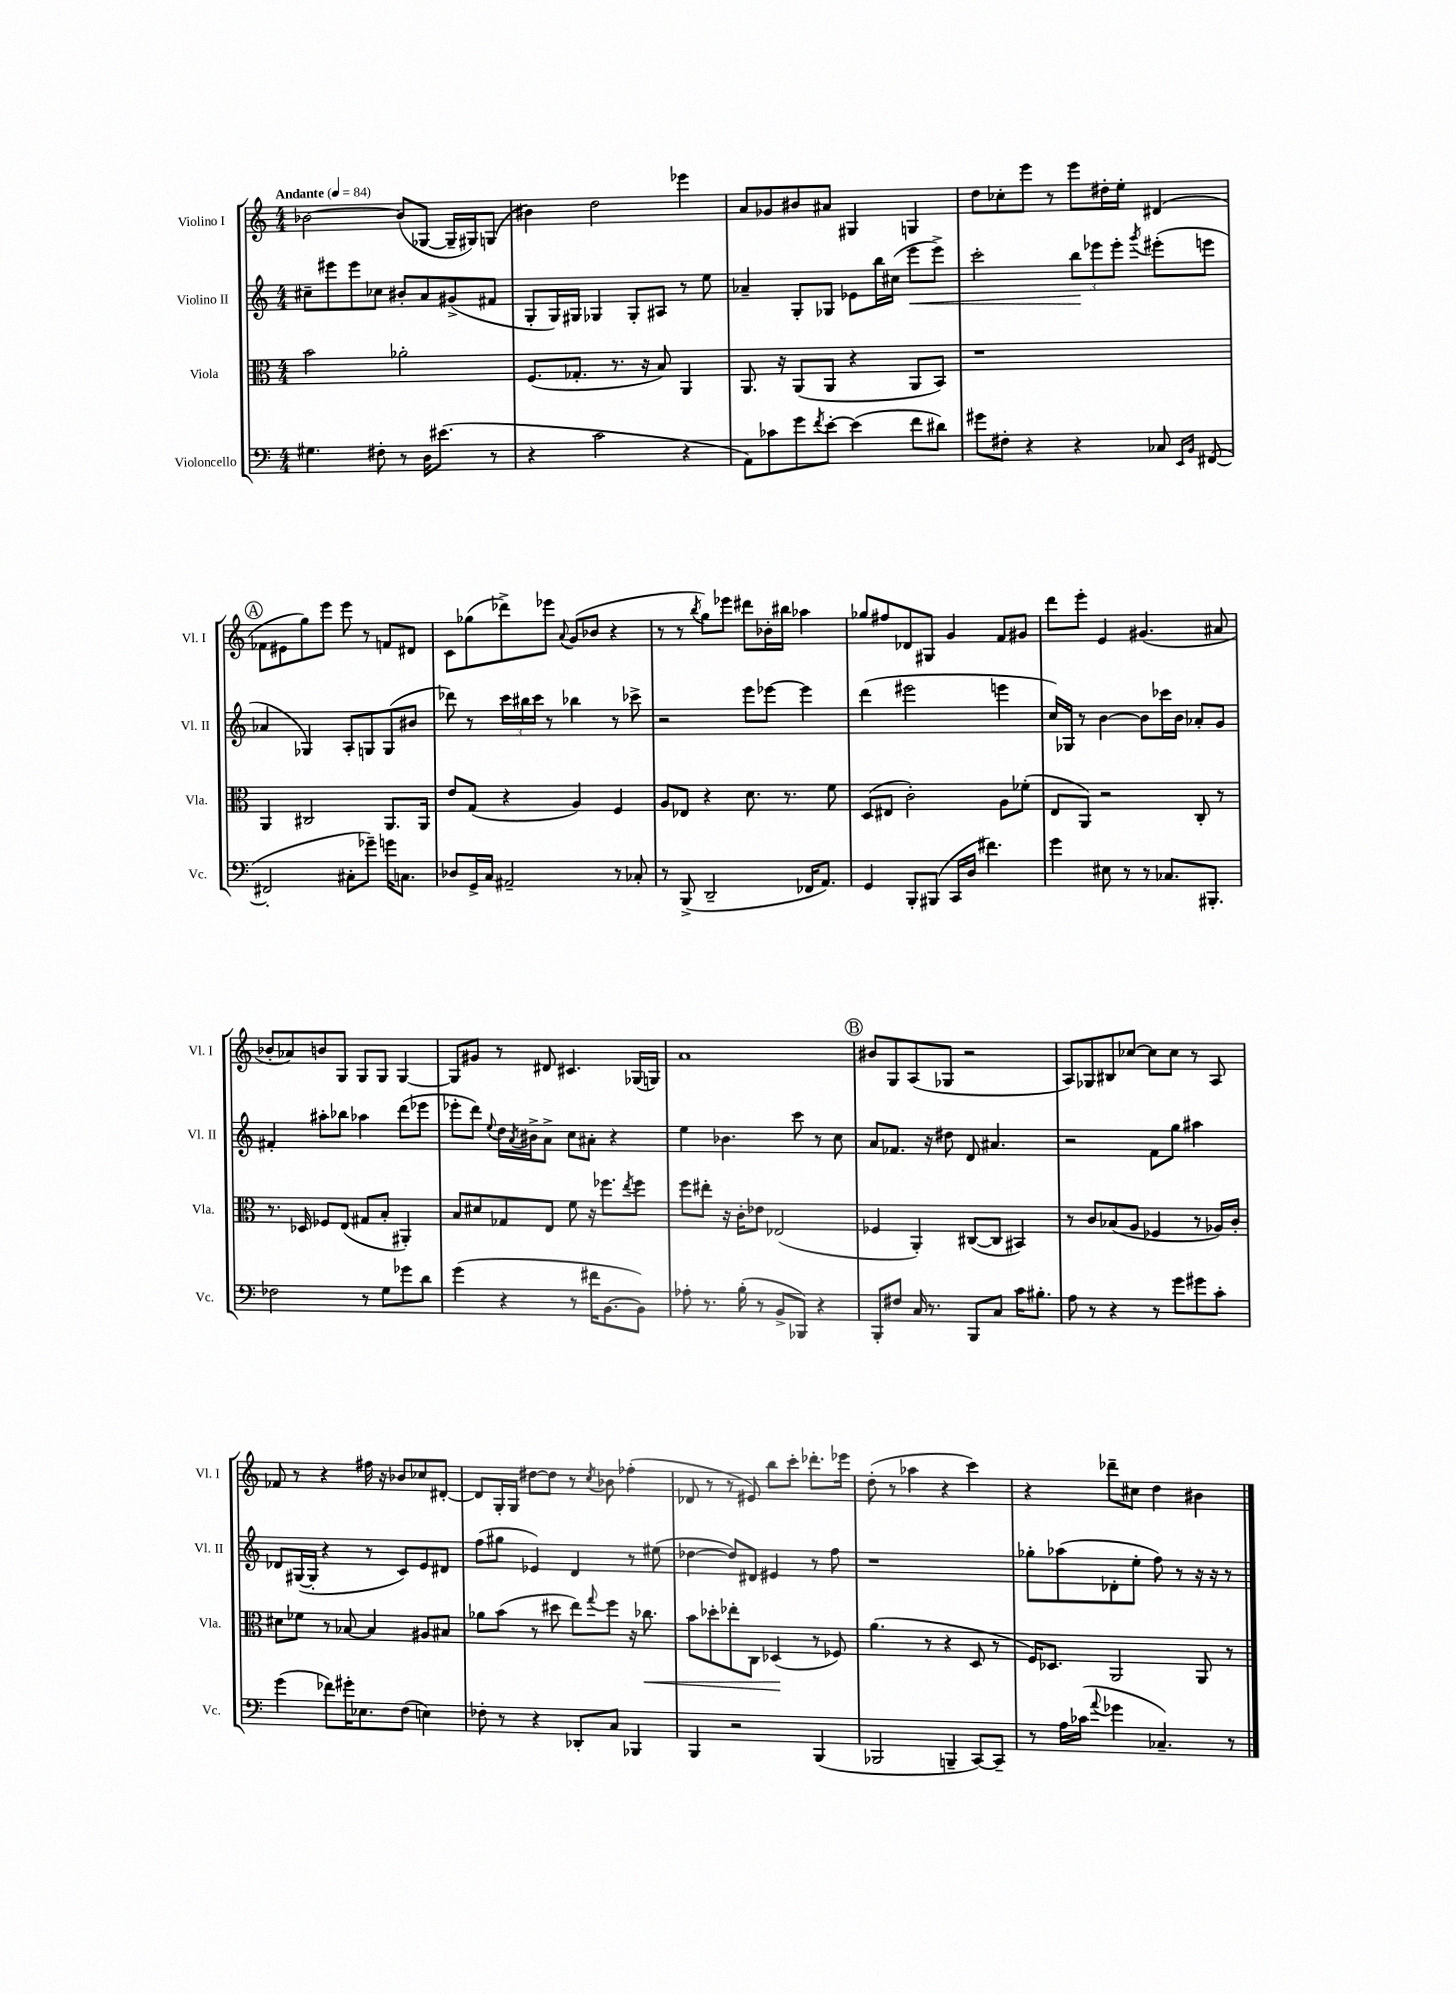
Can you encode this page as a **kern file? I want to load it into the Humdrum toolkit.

**kern	**kern	**kern	**kern
*staff4	*staff3	*staff2	*staff1
*clefF4	*clefC3	*clefG2	*clefG2
*k[]	*k[]	*k[]	*k[]
*M4/4	*M4/4	*M4/4	*M4/4
*MM84	*MM84	*MM84	*MM84
4.G#	2b	8cc#~	[2b-
.	.	8eee#	.
.	.	8eee#	.
8F#'	.	8cc-	.
8r	2a-'	8b#'	(8b-]
16D	.	8a	[8G-
(8.e#	.	.	.
.	.	(8g#^	16G-~]
.	.	.	16G#)
8r	.	8f#	(8G
=	=	=	=
4r	(8.F	8G'	4b#)
.	.	16G)	.
.	8.G-'	16G#	.
2c	.	4G-	2dd
.	8.r	.	.
.	.	8G-'	.
.	16r	.	.
.	8B)	8A#	.
4r	4AA	8r	4eee-
.	.	8ee	.
=	=	=	=
8AA)	8.AA	4a-~	8a
8c-	.	.	8g-
.	16r	.	.
8g	(8AA	8G'	8b#
8qf	.	.	.
[8e'	8AA	8G-	8a#
(4e]	4r	8e-	4G#
.	.	16bb	.
.	.	(16cc#	.
8f	8AA	8eee	4G
8d#)	8BB)	8eee^)	.
=	=	=	=
8g#	1r	2ccc'	8dd
8F#'	.	.	8cc-'
4r	.	.	8eee
.	.	.	8r
4r	.	12bb	8eee
.	.	12eee-	.
.	.	.	16dd#'
.	.	12eee-'	.
.	.	.	16ee'
.	.	8qggg	.
8C-	.	(8eee#'	(4d#
16qqEE	.	.	.
16qqBB	.	.	.
([8FF#	.	8eee	.
=	=	=	=
2FF#']	4AA	4a-	8f-
.	.	.	8e#
.	2C#	4G-)	8gg)
.	.	.	8eee
8C#'	.	8A'	8eee
8g-~)	.	8G	8r
16g	8.AA	(8G	8f
8.C	.	.	.
.	.	8b#	8d#
.	16AA	.	.
=	=	=	=
8D-	8e	8ddd-)	8c
16GG^	(8G	8r	(8gg-
16C	.	.	.
2AA#~	4r	24ccc	8ddd-^)
.	.	24bb#	.
.	.	24ccc	.
.	.	8r	8eee-
.	.	.	8qqa
.	4A)	4bb-	(8g
.	.	.	8b-
8r	4F	8r	4r
8C-'	.	8ccc-^	.
=	=	=	=
8r	8A	2r	8r
(8BBB^	8E-	.	8r
.	.	.	8qbb
2DD~	4r	.	8gg)
.	.	.	8eee-
.	8.d	8eee	8ddd#
.	.	[8eee-	16b-'
.	8.r	.	16bb#
16FF-	.	4eee-]	4aa-
8.AA)	.	.	.
.	8f	.	.
=	=	=	=
4GG	(8D	(4ddd	8gg-
.	8E#	.	8ff#
8BBB'	2c')	2eee#	8d-
(8BBB#	.	.	8G#
16CC	.	.	4g
16D	.	.	.
4.f#)	.	.	.
.	8A	4eee	8f
.	(8f-'	.	8g#
=	=	=	=
4g	8E	16cc)	8ddd
.	.	16G-	.
.	8AA)	8r	8eee'
8E#	2r	[4b	4e
8r	.	.	.
8r	.	8b]	(4.g#
8.C-	.	16ccc-	.
.	.	16b	.
.	8C'	8a-'	.
8.BBB#'	.	.	.
.	8r	8g	8a#
=	=	=	=
2F-	8.r	4f#'	8b-'
.	.	.	8a-)
.	16D-	.	.
.	8F-	8aa#'	8b
.	(8E	8bb-	8G
8r	8G#	4aa-	8G
8G	8B'	.	8G
8g-	4AA#')	(8ddd	[4G
8d	.	8eee-	.
=	=	=	=
(4g	8B	8eee-'	8G]
.	8d#	8ddd)	8g#
.	.	8qqee	.
4r	8G-	16dd	8r
.	.	8qa	.
.	.	16b#^	.
.	8E	8a^	8d#
8r	8f	8cc	4.c#
16f#	16r	8a#'	.
[8.BB	8.ff-	.	.
.	.	4r	.
.	8qee	.	.
8BB])	8ff-	.	(16G-
.	.	.	16G)
=	=	=	=
8A-'	8ff	4ee	1a
8.r	8ee#'	.	.
.	16r	4.b-	.
(16B'	16c'	.	.
8r	8e-	.	.
8BB^	(2E-	.	.
8BBB-)	.	8ccc	.
4r	.	8r	.
.	.	8cc	.
=	=	=	=
8BBB'	4F-	8a	8b#
8F#	.	8.f-	8G
16C	4AA')	.	(8A
8.r	.	16r	.
.	.	8dd#	8G-
8BBB	([8C#	8d	2r
8C	8C#]	4.a#	.
16c	4BB#)	.	.
8.B#'	.	.	.
=	=	=	=
8A	8r	2r	8A)
8r	8c	.	8G-
4r	(8B-	.	8B#
.	8A	.	[8cc-
8r	4F-	8f	8cc-]
8g	.	8gg	8cc-
8g#	8r	4aa#	8r
8c'	16A-)	.	8A
.	16c'	.	.
=	=	=	=
(4g	8d#	8d-	8f-
.	8f-	([16G#	8r
.	.	16G#']	.
8f-)	8r	4r	4r
16g#'	[8B-	.	.
8.E-	.	.	.
.	4B-]	8r	16ff#
.	.	.	16r
(8F	.	8c)	8b-
4E)	8A#	8e	8cc-
.	8B#	8d#	[8d#'
=	=	=	=
8F-'	8a-	(8ff	8d#]
8r	(8b	8gg#	16G'
.	.	.	16G
4r	8r	4e-)	[8dd#
.	8dd#	.	8dd#]
8DD-'	8ee)	4d	8r
.	8qqgg	.	8qcc
8C	8ff	.	8b-
4BBB-	16r	8r	(4ff-'
.	8.cc-	.	.
.	.	(8ee#	.
=	=	=	=
4BBB	8b	[4dd-	8d-
.	8dd-'	.	8r
2r	8ee-'	8dd-])	8r
.	8C	8d#	8e#)
.	(4D-	4e#	8bb
.	.	.	8ccc'
(4BBB	8r	8r	8.ddd-'
.	8F-)	8ff	.
.	.	.	16eee-
=	=	=	=
2BBB-	(4.a	1r	(8dd'
.	.	.	8r
.	.	.	4aa-
.	8r	.	.
4BBB~	4r	.	4r
[8CC)	8D	.	4ccc)
8CC~]	8r	.	.
=	=	=	=
8r	16F)	8gg-'	4r
.	8.D-	.	.
16A	.	(8aa-	.
(16c-	.	.	.
8qqa	.	.	.
4g-	2AA	8d-'	8ddd-~
.	.	8ee'	8cc#
4.C-~)	.	8ff)	4dd
.	.	8r	.
.	8AA	16r	4b#
.	.	16r	.
8r	8r	8r	.
==	==	==	==
*-	*-	*-	*-
